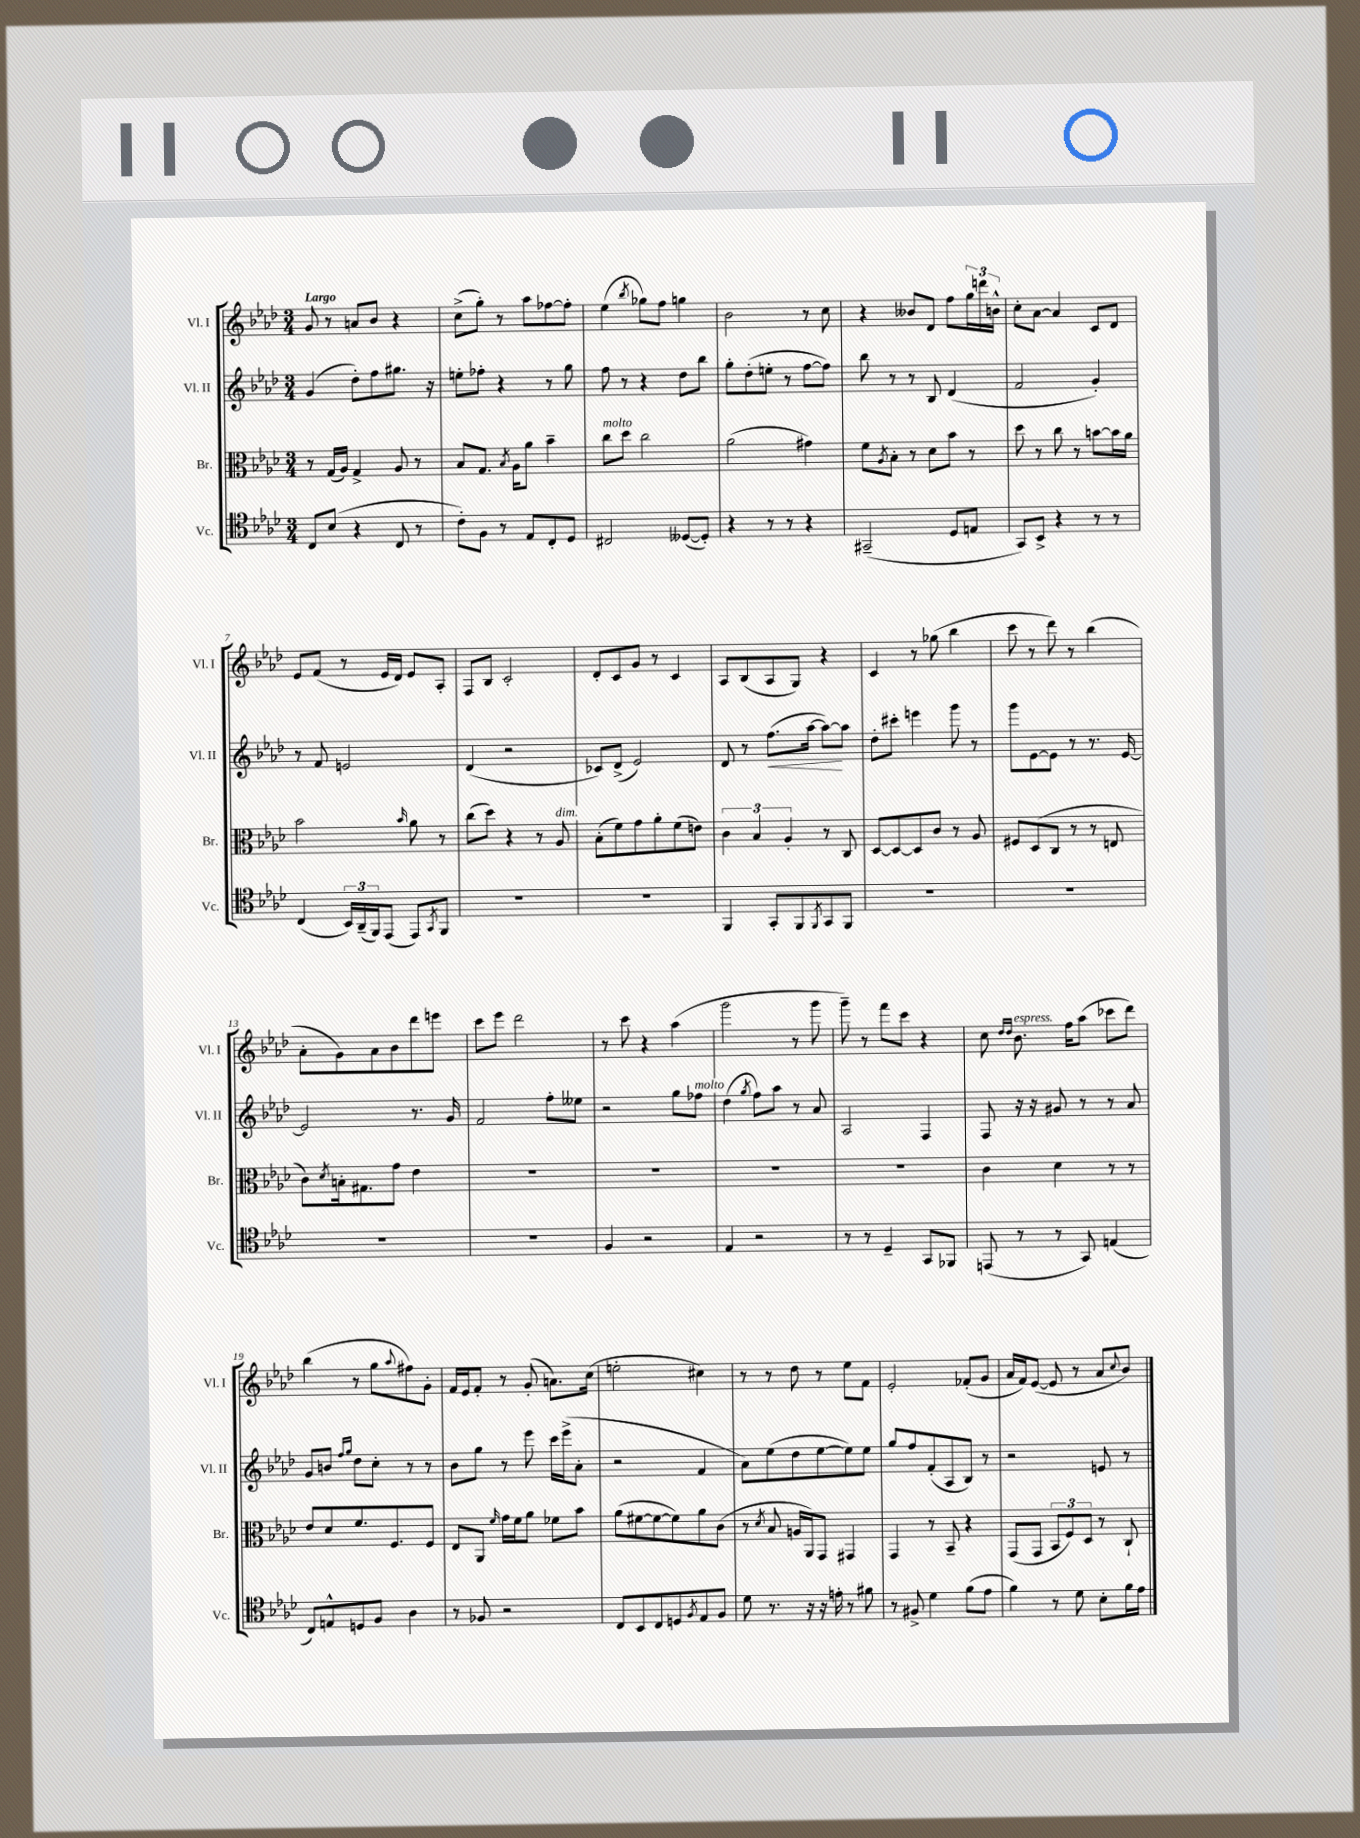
<<
\new StaffGroup <<
\new Staff = "s0" \with { instrumentName = "Vl. I" shortInstrumentName = "Vl. I" } {
    \clef treble \key aes \major \numericTimeSignature \time 3/4 \tempo "Largo"
    g'8 r8 a'8 bes'8 r4 |
    c''8->( g''8-.) r8 aes''8 fes''8~ fes''8-. |
    ees''4( \acciaccatura { bes''8 } ges''8) f''8 g''4 |
    bes'2 r8 c''8 |
    r4 beses'8 des'8 f''8 \tuplet 3/2 { g''16 d'''16 b'16-^ } |
    c''8-. aes'8~ aes'4 c'8 des'8 |
    ees'8 f'8( r8 ees'16 des'16) ees'8 aes8-. |
    f8 bes8 c'2-. |
    des'8-. c'8 g'8 r8 c'4 |
    aes8 bes8( aes8 g8) r4 |
    c'4 r8 ges''8( bes''4 |
    c'''8 r8 des'''8) r8 bes''4( |
    aes'8-. g'8) aes'8 bes'8 des'''8 e'''8 |
    c'''8 ees'''8 des'''2 |
    r8 c'''8 r4 aes''4( |
    g'''2 r8 g'''8 |
    g'''8--) r8 f'''8 c'''8 r4 |
    c''8 \grace { des''16 des''16 } bes'8.^\markup { \italic "espress." } f''16 aes''8( ces'''8 des'''8) |
    bes''4( r8 g''8 \appoggiatura { aes''8 } fis''8) g'8-. |
    f'16 ees'16 f'8-. r8 g'8-.( a'8.) c''16( |
    e''2-. cis''4) |
    r8 r8 des''8 r8 ees''8 f'8 |
    ees'2-. fes'8-.( g'8 |
    aes'16 f'16) ees'8~( ees'8 r8 aes'8 \appoggiatura { c''8 } bes'8) \bar "|." |
}
\new Staff = "s1" \with { instrumentName = "Vl. II" shortInstrumentName = "Vl. II" } {
    \clef treble \key aes \major \numericTimeSignature \time 3/4
    g'4( des''8-.) f''8 gis''8. r16 |
    e''8-. fes''8-. r4 r8 g''8 |
    f''8 r8 r4 des''8 bes''8 |
    g''8-. des''8-.( e''8-. r8 f''8~ f''8) |
    bes''8 r8 r8 bes8 des'4( |
    f'2 g'4-.) |
    r8 f'8 e'2 |
    des'4( r2 |
    ces'8) des'8->( ees'2) |
    des'8 r8 f''8.\<( aes''16~ aes''8~\!) aes''8 |
    des''8-. cis'''8-. e'''4 g'''8 r8 |
    g'''8 ees'8~ ees'8 r8 r8. ees'16~ |
    ees'2 r8. g'16 |
    f'2 f''8-. eeses''8 |
    r2 g''8 fes''8^\markup { \italic "molto" } |
    des''4( \acciaccatura { g''8 } f''8) aes''8 r8 aes'8 |
    aes2 f4 |
    f8 r16 r16 gis'8 r8 r8 aes'8 |
    g'8 b'8 \grace { f''16 g''16 } des''8 c''8-. r8 r8 |
    bes'8 g''8 r8 ees'''8 c'''16 ees'''16->( aes'8-. |
    r2 f'4 |
    aes'8) ees''8( des''8 ees''8~ ees''8) ees''8 |
    g''8 f''8 f'8-.( aes8 bes8) r8 |
    r2 e'8 r8 \bar "|." |
}
\new Staff = "s2" \with { instrumentName = "Br." shortInstrumentName = "Br." } {
    \clef alto \key aes \major \numericTimeSignature \time 3/4
    r8 g16( aes16) g4-> aes8 r8 |
    bes8 g8. \acciaccatura { bes8 } aes16 aes'8 bes'4-- |
    c''8^\markup { \italic "molto" } des''8 c''2 |
    aes'2( gis'4) |
    f'8 \acciaccatura { aes8 } bes8-. r8 des'8 bes'8 r8 |
    des''8 r8 c''8 r8 b'8~ b'16 aes'16 |
    bes'2 \grace { bes'16 } aes'8 r8 |
    c''8( des''8) r4 r8 aes8^\markup { \italic "dim." } |
    bes8-.( f'8) g'8 aes'8-. f'8( e'8) |
    \tuplet 3/2 { c'4 bes4 aes4-. } r8 c8 |
    des8~ des8~ des8 c'8 r8 aes8 |
    fis8 des8( c8 r8 r8 e8 |
    c'8) \acciaccatura { des'8 } b16-. gis8. g'8 ees'4 |
    R2. |
    R2. |
    R2. |
    R2. |
    c'4 des'4 r8 r8 |
    ees'8 des'8 f'8. f8. f8 |
    ees8 aes,8 \grace { f'16 } g'16 f'16 aes'8 fes'8 bes'8 |
    aes'8( fis'8~ fis'8~ fis'8) aes'8 c'8( |
    r8 \acciaccatura { des'8 } bes8 a16 aes,16) g,8 gis,4 |
    g,4 r8 bes,8-- r4 |
    g,8( g,8 \tuplet 3/2 { bes,8 f8) des8 } r8 c8-! \bar "|." |
}
\new Staff = "s3" \with { instrumentName = "Vc." shortInstrumentName = "Vc." } {
    \clef tenor \key aes \major \numericTimeSignature \time 3/4
    c8 bes8( r4 c8 r8 |
    c'8-.) f8 r8 ees8 c8-. des8 |
    cis2 deses8~( deses8-.) |
    r4 r8 r8 r4 |
    gis,2--( des8 e8 |
    g,8) bes,8-> r4 r8 r8 |
    c4( \tuplet 3/2 { bes,16) aes,16--( f,16) } ees,8( ees,8) \acciaccatura { g,8 } f,8 |
    R2. |
    R2. |
    f,4 g,8-. f,8 \acciaccatura { f,8 } g,8 f,8 |
    R2. |
    R2. |
    R2. |
    R2. |
    f4 r2 |
    ees4 r2 |
    r8 r8 des4-- g,8 fes,8 |
    e,8( r8 r8 g,8) e4( |
    c8) e8-^ d8 f8 aes4 |
    r8 fes8 r2 |
    c8 bes,8 c8 d8 \acciaccatura { f8 } ees8 f8 |
    des'8 r8. r16 r16 e'16-. r8 fis'8 |
    r8 fis8-> des'4 f'8( ees'8 |
    f'4) r8 des'8 bes8-. f'16 ees'16 \bar "|." |
}
>>
>>
